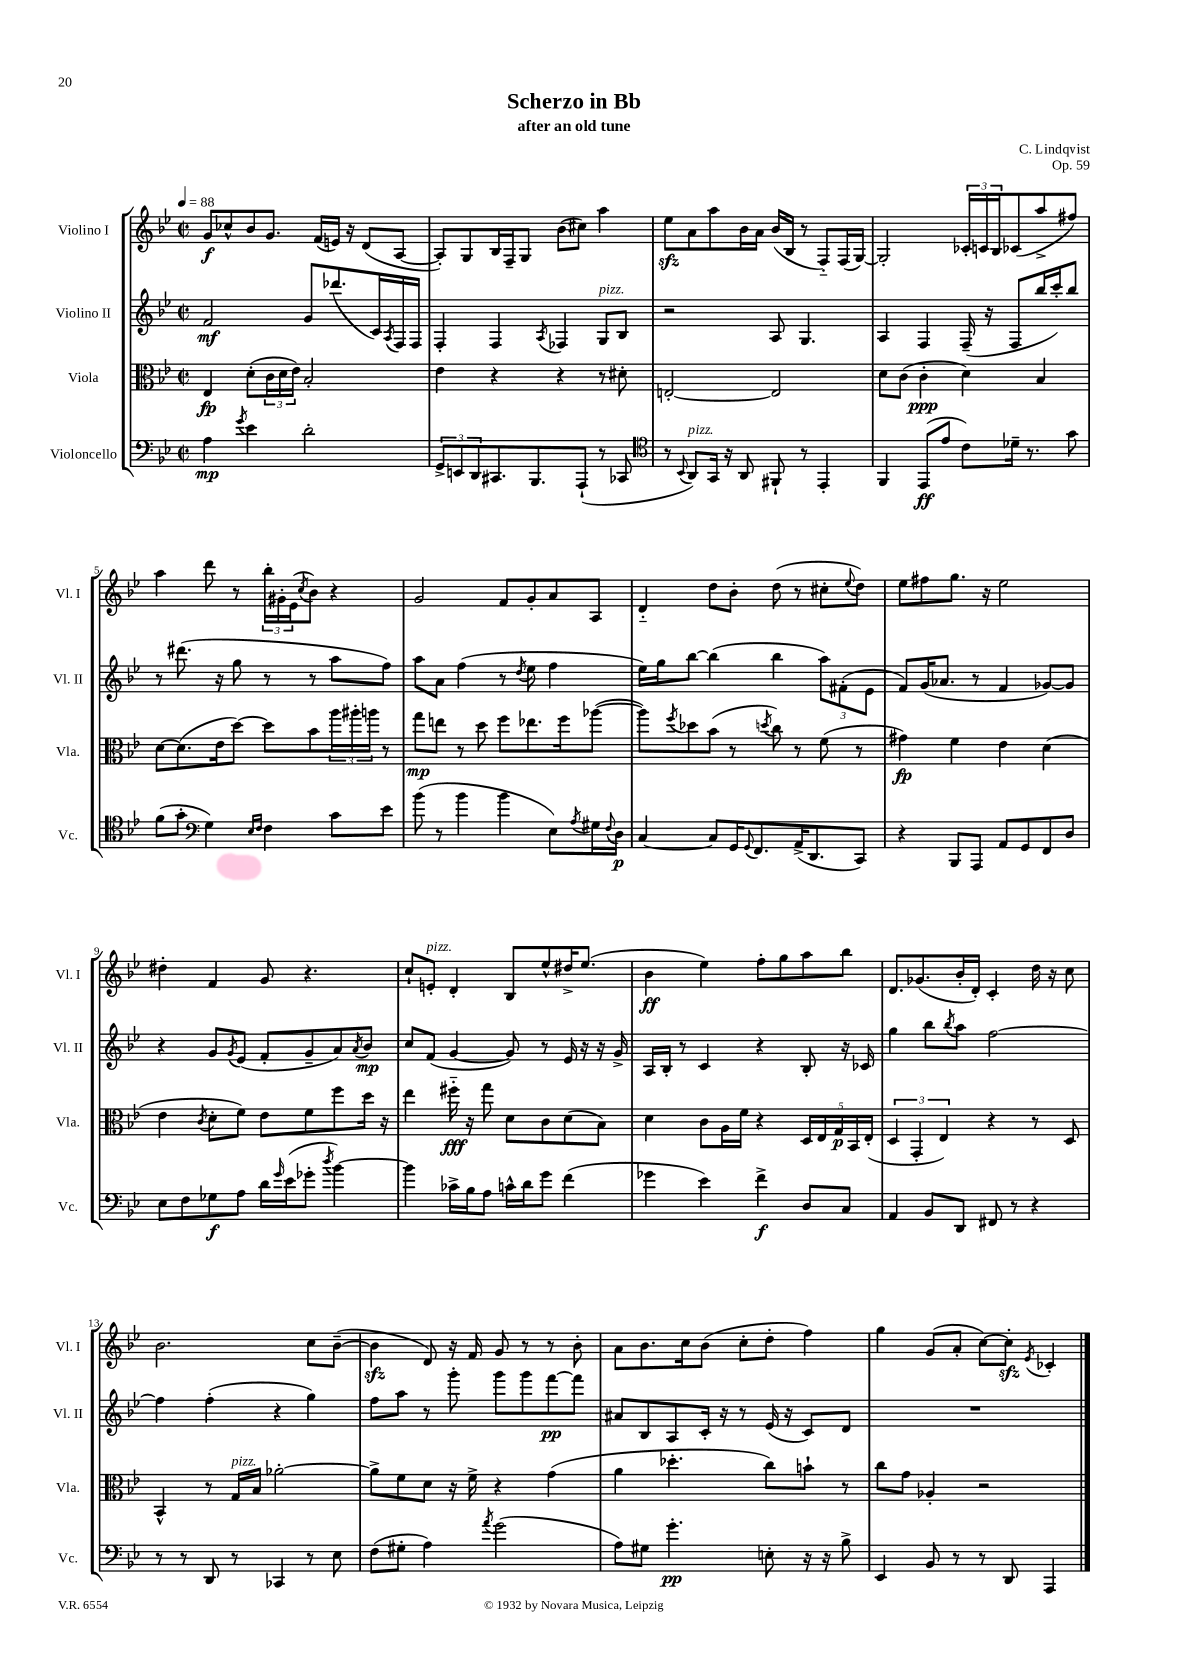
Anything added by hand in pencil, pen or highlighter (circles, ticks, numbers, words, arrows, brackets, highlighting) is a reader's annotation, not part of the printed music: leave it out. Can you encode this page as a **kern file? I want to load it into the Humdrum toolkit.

**kern	**kern	**kern	**kern
*staff4	*staff3	*staff2	*staff1
*clefF4	*clefC3	*clefG2	*clefG2
*k[b-e-]	*k[b-e-]	*k[b-e-]	*k[b-e-]
*M2/2	*M2/2	*M2/2	*M2/2
*met(c|)	*met(c|)	*met(c|)	*met(c|)
*MM88	*MM88	*MM88	*MM88
4A	4E-	2f	8g
.	.	.	8cc-^^
8qg	.	.	.
4e-	(8d'	.	8b-
.	24c	.	8.g
.	24d	.	.
.	24e-)	.	.
2d'	2B-'	8g	.
.	.	.	(16f
.	.	(8.ddd-	16e)
.	.	.	16r
.	.	.	(8d
.	.	16c)	.
.	.	8qA	.
.	.	16F	[8A
.	.	16F	.
=	=	=	=
12GG^	4e-	4F'	8A'])
12EE	.	.	.
.	.	.	8G
12DD	.	.	.
8.CC#	4r	4F	16B-
.	.	.	16F~
.	.	.	8G
8.BBB-	.	.	.
.	.	8qA	.
.	4r	4F-	(8b-
(8AAA`	.	.	8cc#)
8r	8r	8G	4aa
8CC-	8d#'	8B-	.
=	=	=	=
*clefC4	*	*	*
8r	[2E'	2r	8ee-
8qqBB-	.	.	.
8AA)	.	.	8a
16GG	.	.	8aa
16r	.	.	.
8AA	.	.	16b-
.	.	.	16a
8FF#`	2E]	8A	(16b-
.	.	.	16B-
8r	.	4.G	8r
4EE-'	.	.	8F'~)
.	.	.	(16F
.	.	.	[16G)
=	=	=	=
4FF	8d	4A	2G']
.	(8c	.	.
(8EE-	4c'	4F	.
8e-	.	.	.
8c)	4d)	(16F~	24c-'
.	.	.	24c
.	.	16r	.
.	.	.	24B-
16d-~	.	8F	(8c-
8.r	.	.	.
.	4B-	16bb-	8aa^
.	.	16ccc')	.
8g	.	8bb-	8ff#)
=	=	=	=
(8f	[8d	8r	4aa
8g'	(8.d]	(8.ddd#	.
*clefF4	*	*	*
4G)	.	.	8ddd
.	16e-	16r	.
.	[8dd)	8gg	8r
16qqE-	.	.	.
16qqF	.	.	.
4F	8dd]	8r	24bb-'
.	.	.	24g#'
.	.	.	(24e-
.	.	.	8qcc
.	8b-	8r	8b-)
8c	24aa	8aa	4r
.	24aa#'	.	.
.	24aa	.	.
8e-	8r	8ff)	.
=	=	=	=
(8b-	8gg	8aa	2g
8r	8ee	8a	.
4b-	8r	(4ff	.
.	8dd	.	.
4b-	8ff	8r	8f
.	.	8qdd	.
.	8.ee-	8ee-	8g'
8E-)	.	4ff	8a
.	16ff	.	.
8qA	.	.	.
16G#	([8aa-	.	8A
8qqF	.	.	.
16D	.	.	.
=	=	=	=
[4C	8aa-])	16ee-)	4d'~
.	.	16gg	.
.	8qff	.	.
.	8dd-	[8bb-	.
8C]	(8b-	(4bb-]	8dd
16GG	8r	.	8b-'
8qqGG	.	.	.
8.FF	.	.	.
.	8qdd	.	.
.	8cc)	4bb-	(8dd
(16AA^	8r	.	8r
8.DD	.	.	.
.	(8f	12aa)	8cc#'
.	.	(12f#'	.
.	.	.	8qqee-
8CC)	8r	.	8dd)
.	.	12e-	.
=	=	=	=
4r	4g#)	8f)	8ee-
.	.	(16g	8ff#
.	.	8.a-	.
8BBB-	4f	.	8.gg
8AAA	.	8r	.
.	.	.	16r
8AA	4e-	4f	2ee-
8GG	.	.	.
8FF	(4d	[8g-)	.
8D	.	8g-]	.
=	=	=	=
8E-	4e-	4r	4dd#'
8F	.	.	.
.	8qc	.	.
8G-	8d'	8g	4f
.	.	8qg	.
8A	8f)	(8e-	.
16d	8e-	8f'	8g
16qqg	.	.	.
(16e-	.	.	.
8g-'	8f	8g~	4.r
8qdd	.	.	.
[4b-)	8ff	8a)	.
.	.	8qa	.
.	16dd	8b-	.
.	16r	.	.
=	=	=	=
4b-]	4ee-	8cc	8cc`
.	.	(8f	8e'
16c-^	16ff#'~	[4g	4d'
16B-	16r	.	.
8A	8gg	.	.
16c^^	8d	8g])	8B-
16d	.	.	.
8g	8c	8r	8ee-^^
(4f	(8d	16e-	16dd#^
.	.	16r	(8.ee-
.	8B-)	16r	.
.	.	16g^	.
=	=	=	=
4g-	4d	16A	4b-
.	.	16B-'	.
.	.	8r	.
4e-)	8c	4c	4ee-)
.	16A	.	.
.	16f	.	.
4f^	4r	4r	8ff'
.	.	.	8gg
8D	20D	8B-'	8aa
.	20E-	.	.
.	20G	.	.
8C	.	16r	8bb-
.	20BB-	.	.
.	.	16c-	.
.	(20E-'	.	.
=	=	=	=
4AA	6D	4gg	8.d
.	6GG'	.	.
.	.	.	(8.g-
8BB-	.	8bb-	.
.	6E-)	.	.
.	.	8qbb-	.
8DD	.	8aa	16b-'
.	.	.	16d')
8FF#	4r	[2ff	4c'
8r	.	.	.
4r	8r	.	16dd
.	.	.	16r
.	8D	.	8cc
=	=	=	=
8r	4BB-^^	4ff]	2.b-
8r	.	.	.
8DD	8r	(4ff'	.
8r	16G	.	.
.	16B-	.	.
4CC-	[2a-'	4r	.
8r	.	4gg)	8cc
8E-	.	.	([8b-~
=	=	=	=
(8F	8a-^]	8ff	4b-]
8G#'	8f	8aa	.
4A)	8d	8r	8d)
.	16r	8ggg'	16r
.	16f^	.	16f
8qa	.	.	.
(2g	4r	8ggg	8g
.	.	8ggg	8r
.	(4g	[8fff	8r
.	.	8fff]	8b-'
=	=	=	=
8A)	4a	8a#	8a
8G#	.	8B-	8.b-
4.g'	4.dd-'	8A	.
.	.	.	16cc
.	.	16c'	(8b-
.	.	16r	.
.	.	8r	8cc'
8E'	8cc)	(16e-	8dd'
.	.	16r	.
16r	8b`	8c)	4ff)
16r	.	.	.
8B-^	8r	8d	.
=	=	=	=
4EE-	8cc	1r	4gg
.	8g	.	.
8BB-	4A-'	.	(8g
8r	.	.	8a'
8r	2r	.	[8cc)
8DD	.	.	8cc']
.	.	.	8qe-
4AAA	.	.	4c-'
==	==	==	==
*-	*-	*-	*-
